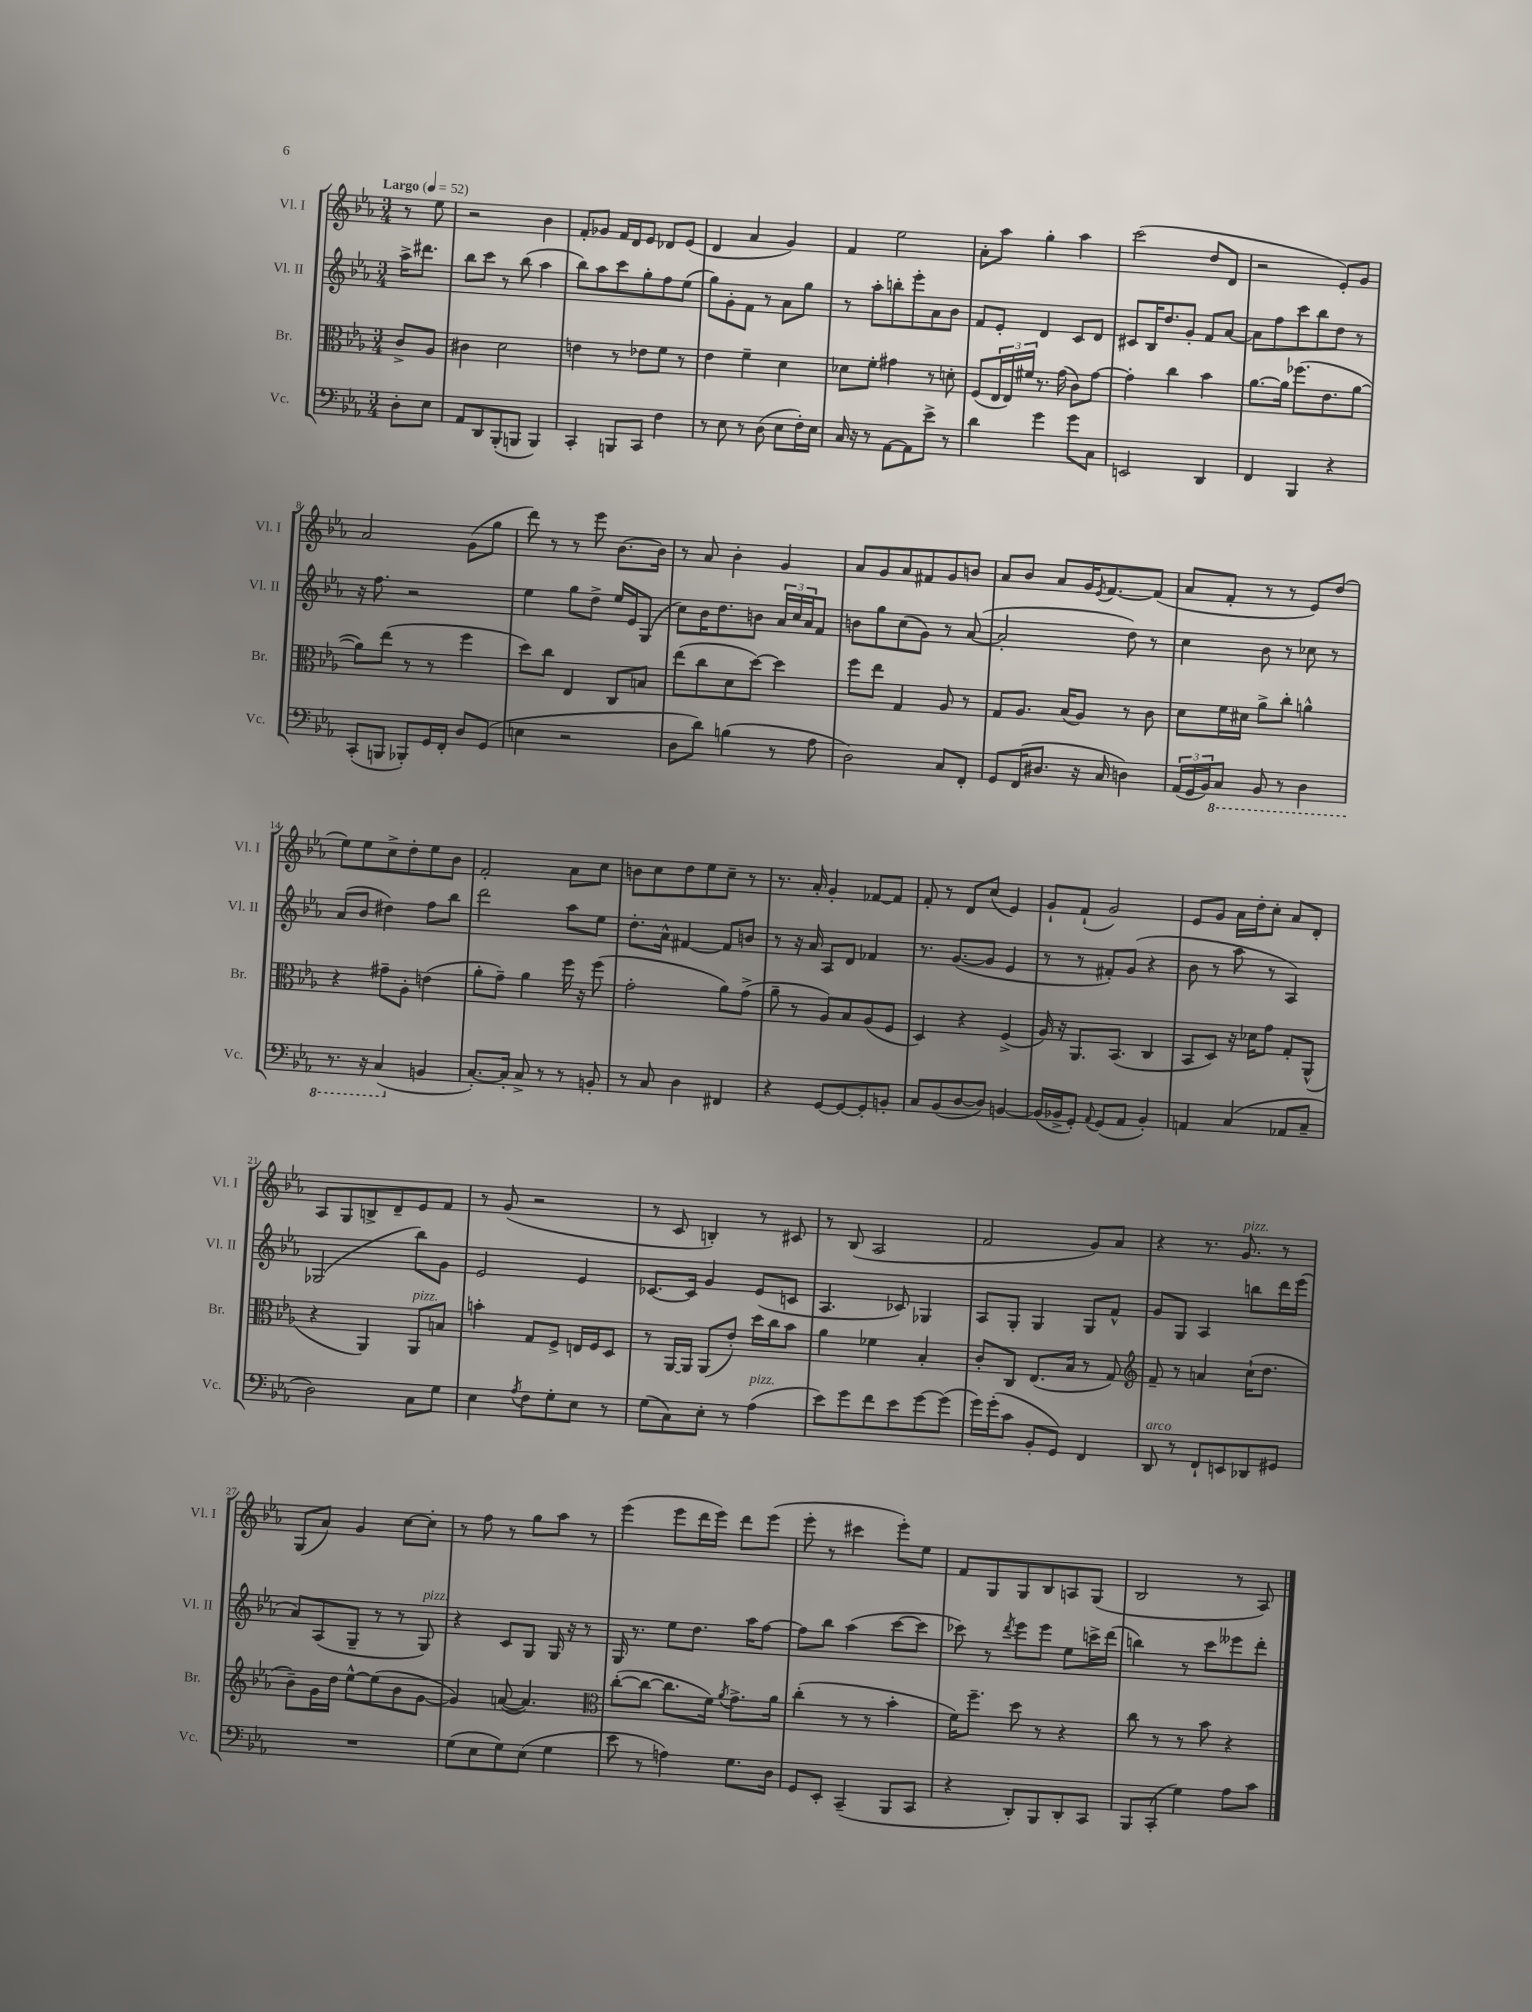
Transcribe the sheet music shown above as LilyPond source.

<<
\new StaffGroup <<
\new Staff = "s0" \with { instrumentName = "Vl. I" shortInstrumentName = "Vl. I" } {
    \clef treble \key ees \major \numericTimeSignature \time 3/4 \partial 4 \tempo "Largo" 4 = 52
    r8 ees''8 |
    r2 bes'4 |
    f'8-. ges'8 f'16 d'16 ees'8 des'8 ees'8( |
    d'4 aes'4 g'4) |
    f'4 ees''2 |
    aes'8-. aes''8 g''4-. aes''4 |
    c'''2( d''8 d'8 |
    r2 ees'8-.) g'8 |
    aes'2 g'8( g''8 |
    d'''8) r8 r8 ees'''8 bes'8.~ bes'16 |
    r8 aes'8 bes'4-. g'4 |
    aes'8 g'8 aes'8 fis'8 g'8 b'8 |
    aes'8 bes'8 aes'8 g'16 \acciaccatura { ees'8 } f'8.~ f'8( |
    aes'8 f'8-. r8 r8 ees'8) d''8( |
    ees''8) ees''8 c''8-> d''8-. ees''8 bes'8 |
    f'2-. aes'8 c''8 |
    b'8 c''8 d''8 ees''8 c''8-- r8 |
    r8. aes'16-. g'4-. fes'8~ fes'8 |
    f'8-. r8 d'8 c''8( ees'4) |
    g'8-! f'8-!( g'2) |
    ees'8 g'8 aes'16 d''16-. c''8-. aes'8 d'8-. |
    aes8 g8 b8-> d'8-- ees'8 f'8 |
    r8 g'8( r2 |
    r8 c'8 b4-.) r8 cis'8 |
    r8 bes8( aes2 |
    f'2 g'8) aes'8 |
    r4 r8. g'8.^\markup { \italic "pizz." } r8 |
    g8( aes'8) g'4 c''8~ c''8-. |
    r8 f''8 r8 g''8 aes''8 r8 |
    ees'''4( ees'''8 d'''16 ees'''16) d'''8 ees'''8( |
    ees'''8-. r8 cis'''4 ees'''8-.) ees''8 |
    f'8 g8 g8 bes8 a8 g8( |
    bes2 r8 aes8) \bar "|." |
}
\new Staff = "s1" \with { instrumentName = "Vl. II" shortInstrumentName = "Vl. II" } {
    \clef treble \key ees \major \numericTimeSignature \time 3/4 \partial 4
    aes''16-> dis'''8. |
    bes''8 c'''8 r8 bes''8( aes''4 |
    bes''8) aes''8 c'''8 g''8-. f''8 ees''8( |
    g''8) g'8-. f'8 r8 aes'8 g''8 |
    r8 aes''8-. b''8-. ees'''8-. aes'8 bes'8 |
    f'8 ees'8-. d'4 c'8 d'8 |
    cis'8 bes16 d''8. g'8-. f'8 aes'8~ |
    aes'8 f''8 c'''8 bes''8 d''8 r8 |
    r16 f''8. r2 |
    ees''4 g''8 d''8-> ees''16 ees'16 g8( |
    c''8) bes'16 d''8. b'8 \tuplet 3/2 { aes'16 c''16 aes'16 } f'8 |
    b'8 g''8 c''8( g'8) r8 aes'8~( |
    aes'2-. d''8) r8 |
    c''4 bes'8 r8 ces''8 r8 |
    aes'8( bes'8 dis''4) f''8 bes''8 |
    d'''2 aes''8 ees''8 |
    d''8.-. aes'16-^ fis'4~ fis'8 b'8 |
    r8 r16 aes'16 aes8 d'8 fes'4 |
    r8. g'8.~( g'8 ees'4 |
    r8 r8 fis'8-.) g'8( r4 |
    bes'8 r8 aes''8 r8 aes4) |
    ges2( bes''8) g'8 |
    ees'2 ees'4 |
    ces'8.~ ces'16 g'4 ees'8( c'8 |
    aes4. ces'8) ges4 |
    aes8 g8-. g4 g8 f'8-^ |
    g'8 g8 aes4 b''8 d'''16 ees'''16( |
    aes'8) aes8( g8-- r8 r8 g8^\markup { \italic "pizz." }) |
    r4 c'8 g8 g16 r16 r8 |
    g16 r8. ees''8 d''8. aes''16 f''8~ |
    f''8 bes''8 aes''4( c'''8~ c'''8 |
    ces'''8) r8 \acciaccatura { d'''8 } ees'''8 ees'''8 ees''8 c'''16-> d'''16( |
    b''4) r8 c'''8 eeses'''8 d'''8-. \bar "|." |
}
\new Staff = "s2" \with { instrumentName = "Br." shortInstrumentName = "Br." } {
    \clef alto \key ees \major \numericTimeSignature \time 3/4 \partial 4
    c'8-> aes8 |
    cis'4 d'2 |
    e'4 r8 ees'8 f'8 r8 |
    ees'4 f'4-- d'4 |
    des'8 f'8-. gis'4 r8 d'8-. |
    f8( \tuplet 3/2 { ees16 ees16) fis'16 } r8. g'16( c'8) g'8~ |
    g'4-. c''4 bes'4 |
    aes'8.~ aes'16 fes''8.( ees'8. aes'8~ |
    aes'8) ees''8( r8 r8 f''4 |
    d''8) c''8 ees4 c8 b8 |
    ees''8( c''8 d'8 d''8~) d''4 |
    f''8 ees''8 g4 aes8 r8 |
    g8 aes8. bes16( aes8) r8 c'8 |
    d'8 f'16 dis'16 aes'8-> c''8-. a'4-^ |
    r4 gis'8-- aes8-. e'4( |
    aes'8-. g'8--) aes'4 f''16 r16 f''8( |
    g'2-. aes'8) g'8->( |
    aes'8-- r8 aes8) bes8 aes8( f8 |
    d4) r4 f4->( |
    aes16) r16 aes,8. bes,8.( c4 |
    bes,8 d8) r16 des'16 g'8 g8-. aes,8-^( |
    r4 aes,4) aes,8^\markup { \italic "pizz." } b8 |
    b'4-. g8 f8-> e16 f16 d8 |
    r8 aes,16~ aes,16 aes,8( ees'8-.) d''16 c''16 bes'8 |
    aes'4 fes'4 bes4-. |
    c'8-. c8 ees8.( bes16 r8 g8) |
    \clef treble f'8-- r8 a'4 c''16-!( d''8. |
    bes'8--) g'16 d''16 ees''8~-^ ees''8( bes'8 g'8~ |
    g'4) a'8~( a'4.) |
    \clef alto c''8~-.( c''8~ c''8. f'16) \acciaccatura { aes'8 } g'8.-> aes'16 |
    c''4-.( r8 r8 bes'4-. |
    f'16) f''8.-- d''8 r8 r4 |
    c''8 r8 r8 bes'8 r4 \bar "|." |
}
\new Staff = "s3" \with { instrumentName = "Vc." shortInstrumentName = "Vc." } {
    \clef bass \key ees \major \numericTimeSignature \time 3/4 \partial 4
    d8-. ees8 |
    aes,8 d,8 bes,,8-.( b,,8 b,,4) |
    c,4-. b,,8 c,8 f4 |
    r8 ees8 r8 d8( ees8 f16-.) ees16 |
    c16 r16 r8 aes,8~ aes,8 ees'8-> r8 |
    d'4 g'4 g'8 c8 |
    e,2 d,4 |
    f,4 bes,,4 r4 |
    c,8-.( b,,8 bes,,8-.) g,16 f,16-. d8 g,8( |
    e4 r2 |
    d8 d'8) b4( r8 aes8 |
    d2) c8 f,8-. |
    g,8 f,16( dis8. r16 c16 d4) |
    \tuplet 3/2 { aes,16( g,16 bes,16) } \ottava #-1 c,8 bes,,8 r8 d,4 |
    r8. r16 c,4( \ottava #0 b,4 |
    c8.~-.) c16-. c8-> r8 r8 b,8-. |
    r8 c8 d4 fis,4 |
    r4 g,8~ g,8~ g,8-. b,8-. |
    c8 bes,8( d8~ d8) b,4~ |
    b,16( bes,16-> g,8-.) \appoggiatura { aes,8 } g,8( aes,8 bes,4-.) |
    a,4 c4( aes,8 c8-- |
    d2) c8 g8 |
    ees4 \acciaccatura { aes8 } f8 g8-. ees8 r8 |
    g8( c8) ees8-. r8 aes4^\markup { \italic "pizz." }( |
    ees'8) g'8 f'8 ees'8 g'8~ g'8( |
    g'16) g'16-.( c'8 bes,8-. g,8) f,4 |
    d,8^\markup { \italic "arco" } r8 f,8-! e,8 des,8 gis,8 |
    R2. |
    g8( ees8 g8) ees8( g4 |
    ees'8 r8 a4) g8. d16 |
    g,8 ees,8-. c,4--( bes,,8 c,8 |
    r4 d,8-.) bes,,8 d,8-. c,8 |
    bes,,8 c,8-.( g4) aes8 c'8 \bar "|." |
}
>>
>>
